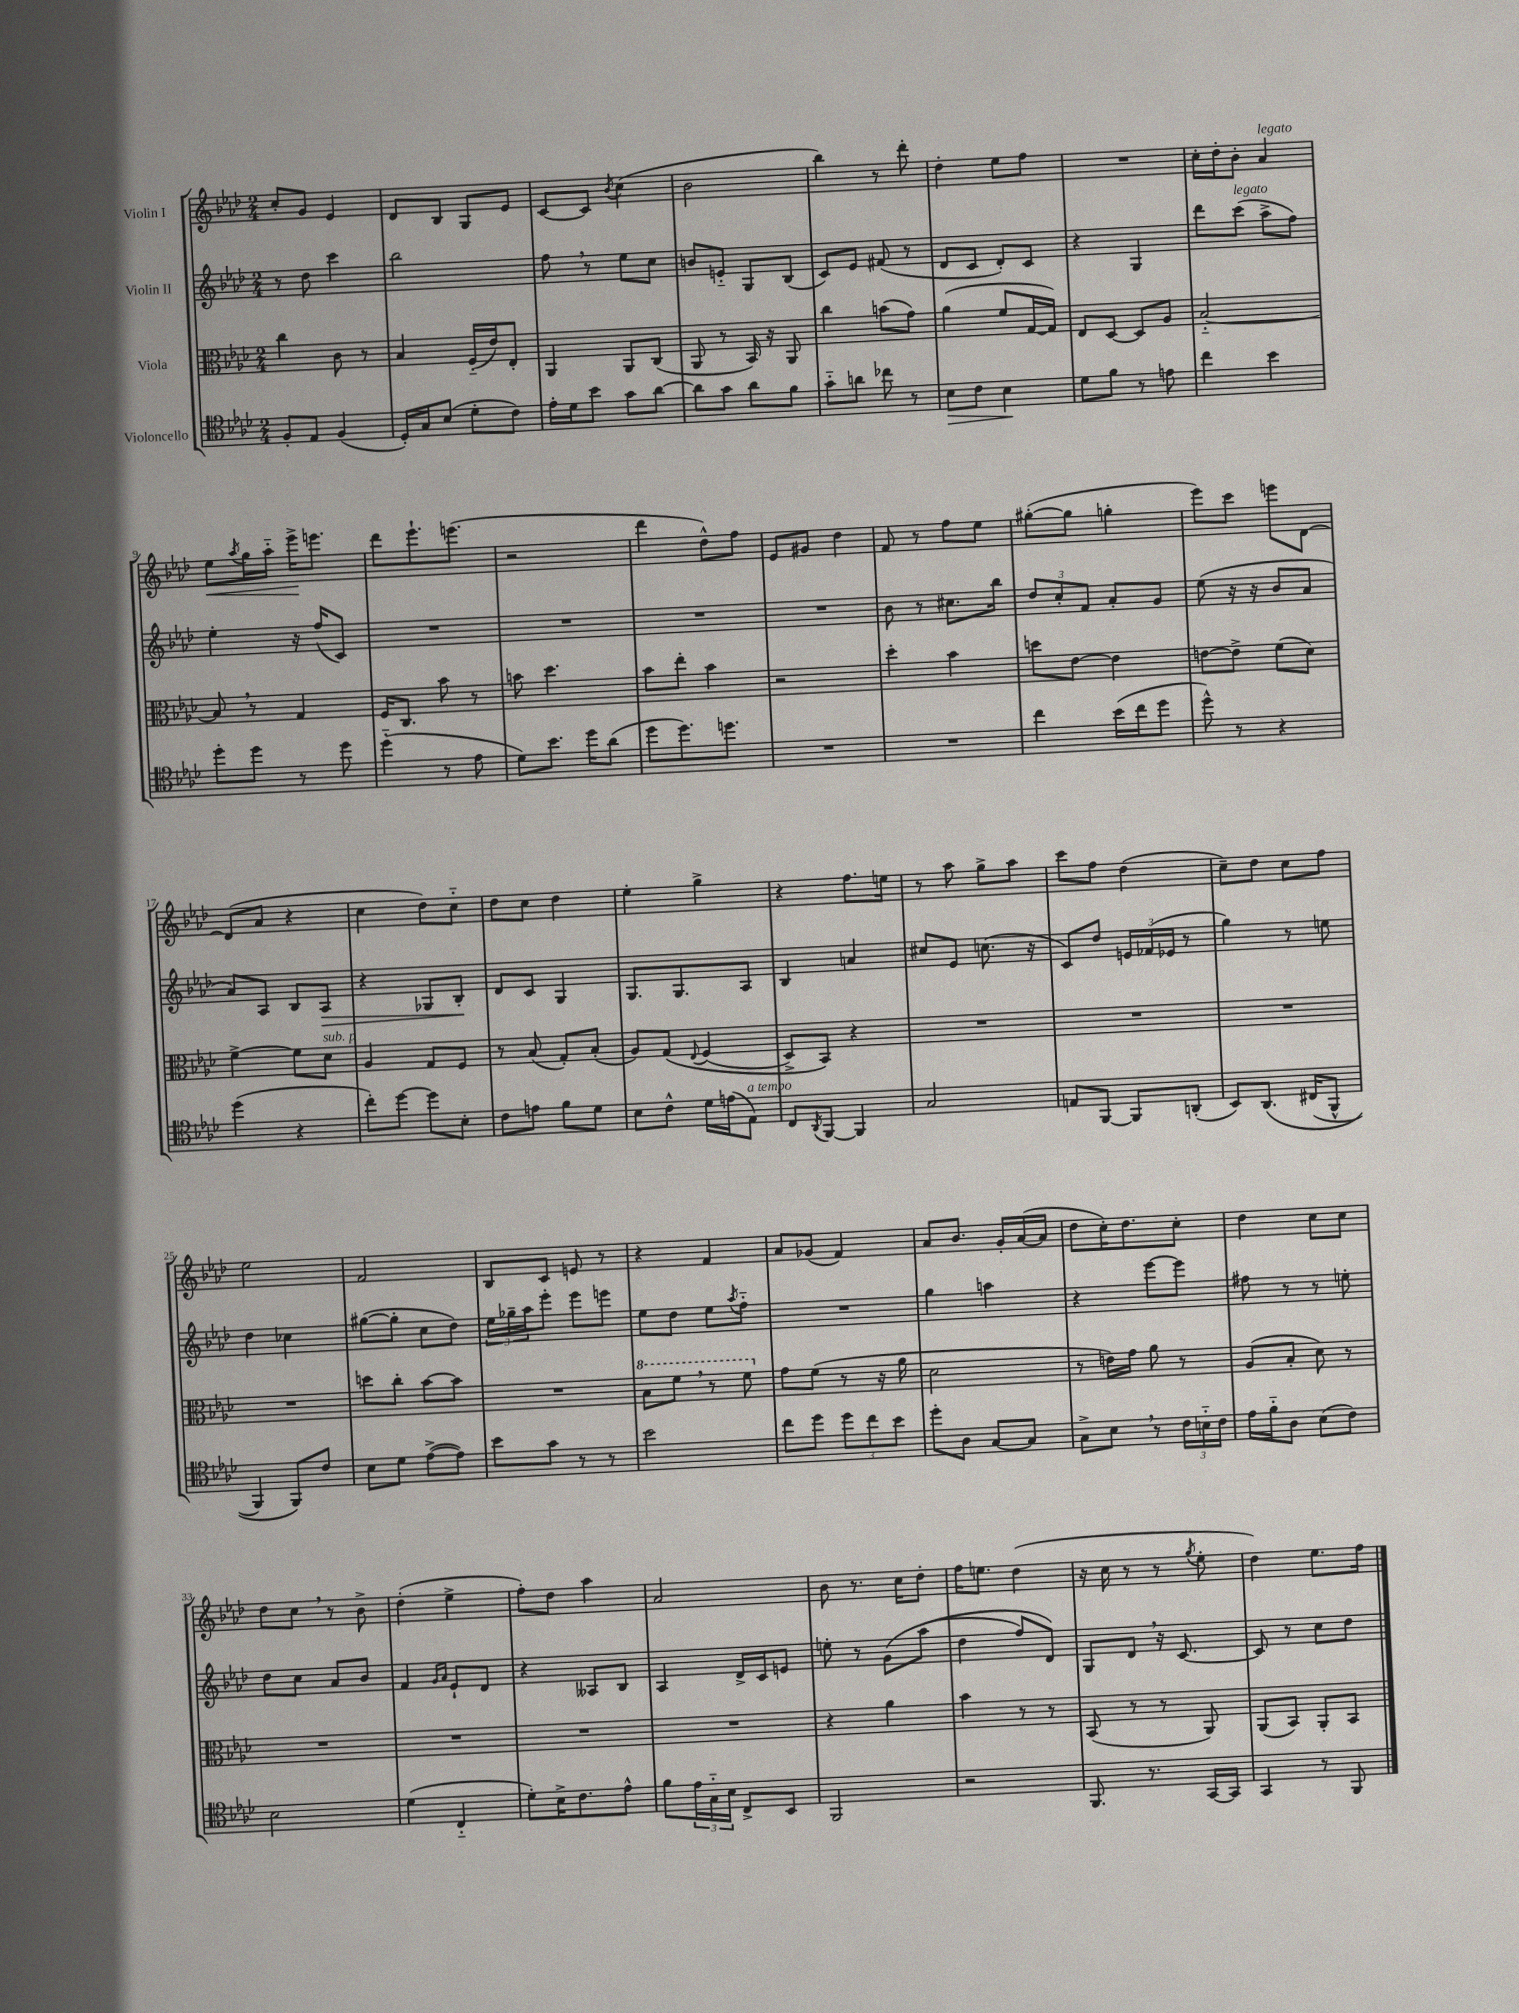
<<
\new StaffGroup <<
\new Staff = "s0" \with { instrumentName = "Violin I" } {
    \clef treble \key aes \major \numericTimeSignature \time 2/4
    c''8-. g'8 ees'4 |
    des'8 bes8 g8 ees'8 |
    c'8~ c'8 \acciaccatura { bes'8 } c''4( |
    bes'2 |
    bes''4) r8 des'''8-. |
    des''4-. ees''8 f''8 |
    R2 |
    c''16-. des''16-. bes'8-. aes'4^\markup { \italic "legato" } |
    ees''8\< \acciaccatura { aes''8 } g''16 aes''16-_ ees'''16->\! e'''8. |
    des'''8 ees'''8.-! e'''8.( |
    r2 |
    des'''4 des''8-^) f''8 |
    ees'8 gis'8 des''4 |
    f'8 r8 f''8 ees''8 |
    gis''8~-.( gis''8 g''4-. |
    ees'''8) c'''8 e'''8 des'8~ |
    des'8( aes'8 r4 |
    c''4 des''8) c''8-_ |
    des''8 c''8 des''4 |
    ees''4-. g''4-> |
    r4 f''8. e''16 |
    r8 aes''8 g''8-> aes''8 |
    c'''8 f''8 des''4( |
    c''8--) des''8 c''8 f''8 |
    ees''2 |
    f'2 |
    bes8 c'8 e'8 r8 |
    r4 f'4 |
    aes'8 ges'8( f'4) |
    aes'8 bes'8. g'16-. aes'16~( aes'16 |
    des''8 c''16-.) des''8. c''8-. |
    des''4 c''8 c''8 |
    des''8 c''8 \breathe r8 bes'8-> |
    des''4-.( ees''4-> |
    f''8-.) des''8 aes''4 |
    aes'2 |
    bes'8 r8. c''16 des''8-. |
    f''16 e''8. des''4( |
    r16 c''16 r8 r8 \acciaccatura { g''8 } ees''8-. |
    des''4) ees''8. f''16 \bar "|." |
}
\new Staff = "s1" \with { instrumentName = "Violin II" } {
    \clef treble \key aes \major \numericTimeSignature \time 2/4
    r8 des''8 c'''4 |
    bes''2 |
    f''8 \breathe r8 ees''8 c''8 |
    b'8 e'8-_ g8 bes8( |
    c'8) ees'8 fis'8( r8 |
    des'8 c'8 des'8-.) c'8 |
    r4 g4 |
    des'''8 c'''8^\markup { \italic "legato" }( aes''8-> f''8) |
    ees''4-. r16 f''16( c'8) |
    R2 |
    R2 |
    R2 |
    R2 |
    bes'8 r8 cis''8. bes''16 |
    \tuplet 3/2 { des''8 c''8-. f'8 } aes'8-. g'8 |
    ees''8( r16 r16 bes'8 aes'8 |
    aes'8) aes8 bes8 aes8\> |
    r4 ges8 bes8-.\! |
    des'8 c'8 g4 |
    g8. g8. aes8 |
    bes4 a'4 |
    cis''8 ees'8 c''8.( r16 |
    c'8) des''8 \tuplet 3/2 { e'16 fes'16( ees'16 } r8 |
    g''4) r8 e''8 |
    des''4 ces''4 |
    gis''8~( gis''8-. c''8 des''8) |
    \tuplet 3/2 { ees''16 ges''16-- aes''16 } ees'''8-. ees'''8 e'''8 |
    ees''8 des''8 ees''8 \acciaccatura { aes''8 } f''8-_ |
    R2 |
    g''4 a''4 |
    r4 ees'''8~ ees'''8 |
    fis''8 r8 r8 e''8-. |
    des''8 c''8 aes'8 bes'8 |
    f'4 \grace { g'16 aes'16 } ees'8-! des'8 |
    r4 aeses8 bes8 |
    aes4 des'16-> c'16 e'8 |
    e''8-. r8 g'8\( aes''8( |
    des''4 f''8) des'8\) |
    g8 des'8 \breathe r16 c'8.~ |
    c'8 r8 c''8 des''8 \bar "|." |
}
\new Staff = "s2" \with { instrumentName = "Viola" } {
    \clef alto \key aes \major \numericTimeSignature \time 2/4
    c''4 c'8 r8 |
    bes4 f16-_( ees'16) ees8-. |
    aes,4 aes,8 c8( |
    aes,8 r8 bes,16) r16 aes,8 |
    c''4 b'8( g'8) |
    aes'4( f'8 g16~ g16) |
    ees8 des8~ des8 aes8 |
    bes2~-_ |
    bes8 \breathe r8 g4 |
    f16 c8. bes'8 r8 |
    b'8 des''4. |
    bes'8 ees''8-. bes'4 |
    r2 |
    des''4-. bes'4 |
    d''8 ees'8~ ees'4 |
    e'8~ e'8-> f'8( des'8) |
    f'4~-> f'8 des'8^\markup { \italic "sub. p" } |
    aes4 g8 f8 |
    r8 bes8( g8-.) bes8-.( |
    aes8) g8\( \appoggiatura { ees8 } f4( |
    des8->) bes,8\) r4 |
    R2 |
    R2 |
    R2 |
    R2 |
    d''8 c''8-. bes'8~ bes'8 |
    R2 |
    \ottava #1 bes'8 f''8 \breathe r8 f''8 \ottava #0 |
    g'8 f'8( r8 r16 aes'16 |
    des'2 |
    r8 e'16) g'16 aes'8 r8 |
    aes8( bes8-. des'8) r8 |
    R2 |
    R2 |
    R2 |
    R2 |
    r4 aes'4 |
    bes'4 r8 r8 |
    bes,8( r8 r8 aes,8) |
    aes,8( bes,8) aes,8-. bes,8 \bar "|." |
}
\new Staff = "s3" \with { instrumentName = "Violoncello" } {
    \clef tenor \key aes \major \numericTimeSignature \time 2/4
    f8-. ees8 f4( |
    des16-.) g16 bes8( des'8-. c'8) |
    ees'16-. des'16 bes'8 g'8 aes'8~ |
    aes'8 g'8 aes'8 f'8 |
    g'8-_ a'8 ces''8 r8 |
    bes8\> c'8 bes4\! |
    des'8 f'8 r8 e'8 |
    c''4 bes'4 |
    des''8-. des''8 r8 des''8 |
    des''4-_( r8 ees'8 |
    des'8) bes'8. des''16 aes'8( |
    des''8 des''8.) d''8. |
    R2 |
    R2 |
    c''4 bes'16( c''16 des''8 |
    des''8-^) r8 r4 |
    des''4( r4 |
    c''8-.) des''8~ des''8 bes8-. |
    c'8 e'8 f'8 des'8 |
    bes8 c'8-^ des'16 e'16( ees8^\markup { \italic "a tempo" }) |
    c8 \acciaccatura { aes,8 } f,8~ f,4 |
    g2 |
    e8 f,8~ f,8 a,8-.( |
    bes,8) aes,8.\( cis16( f,8-^ |
    f,4) f,8\) c'8 |
    bes8 des'8 ees'8~->( ees'8) |
    bes'8 g'8 r8 r8 |
    bes'2 |
    c''8 des''8 \tuplet 3/2 { des''8 c''8 bes'8 } |
    des''8-. aes8 g8~ g8 |
    g8-> bes8 \breathe r8 \tuplet 3/2 { c'16 b16-_ c'16 } |
    ees'16 f'16-_ aes8 bes8( c'8) |
    bes2 |
    des'4( c4-_ |
    des'8-.) bes16-> c'8. ees'8-^ |
    f'8 \tuplet 3/2 { ees'16 g16-_ bes16 } c8-> bes,8 |
    f,2 |
    r2 |
    f,8. r8. g,16~ g,16 |
    g,4 r8 f,8 \bar "|." |
}
>>
>>
